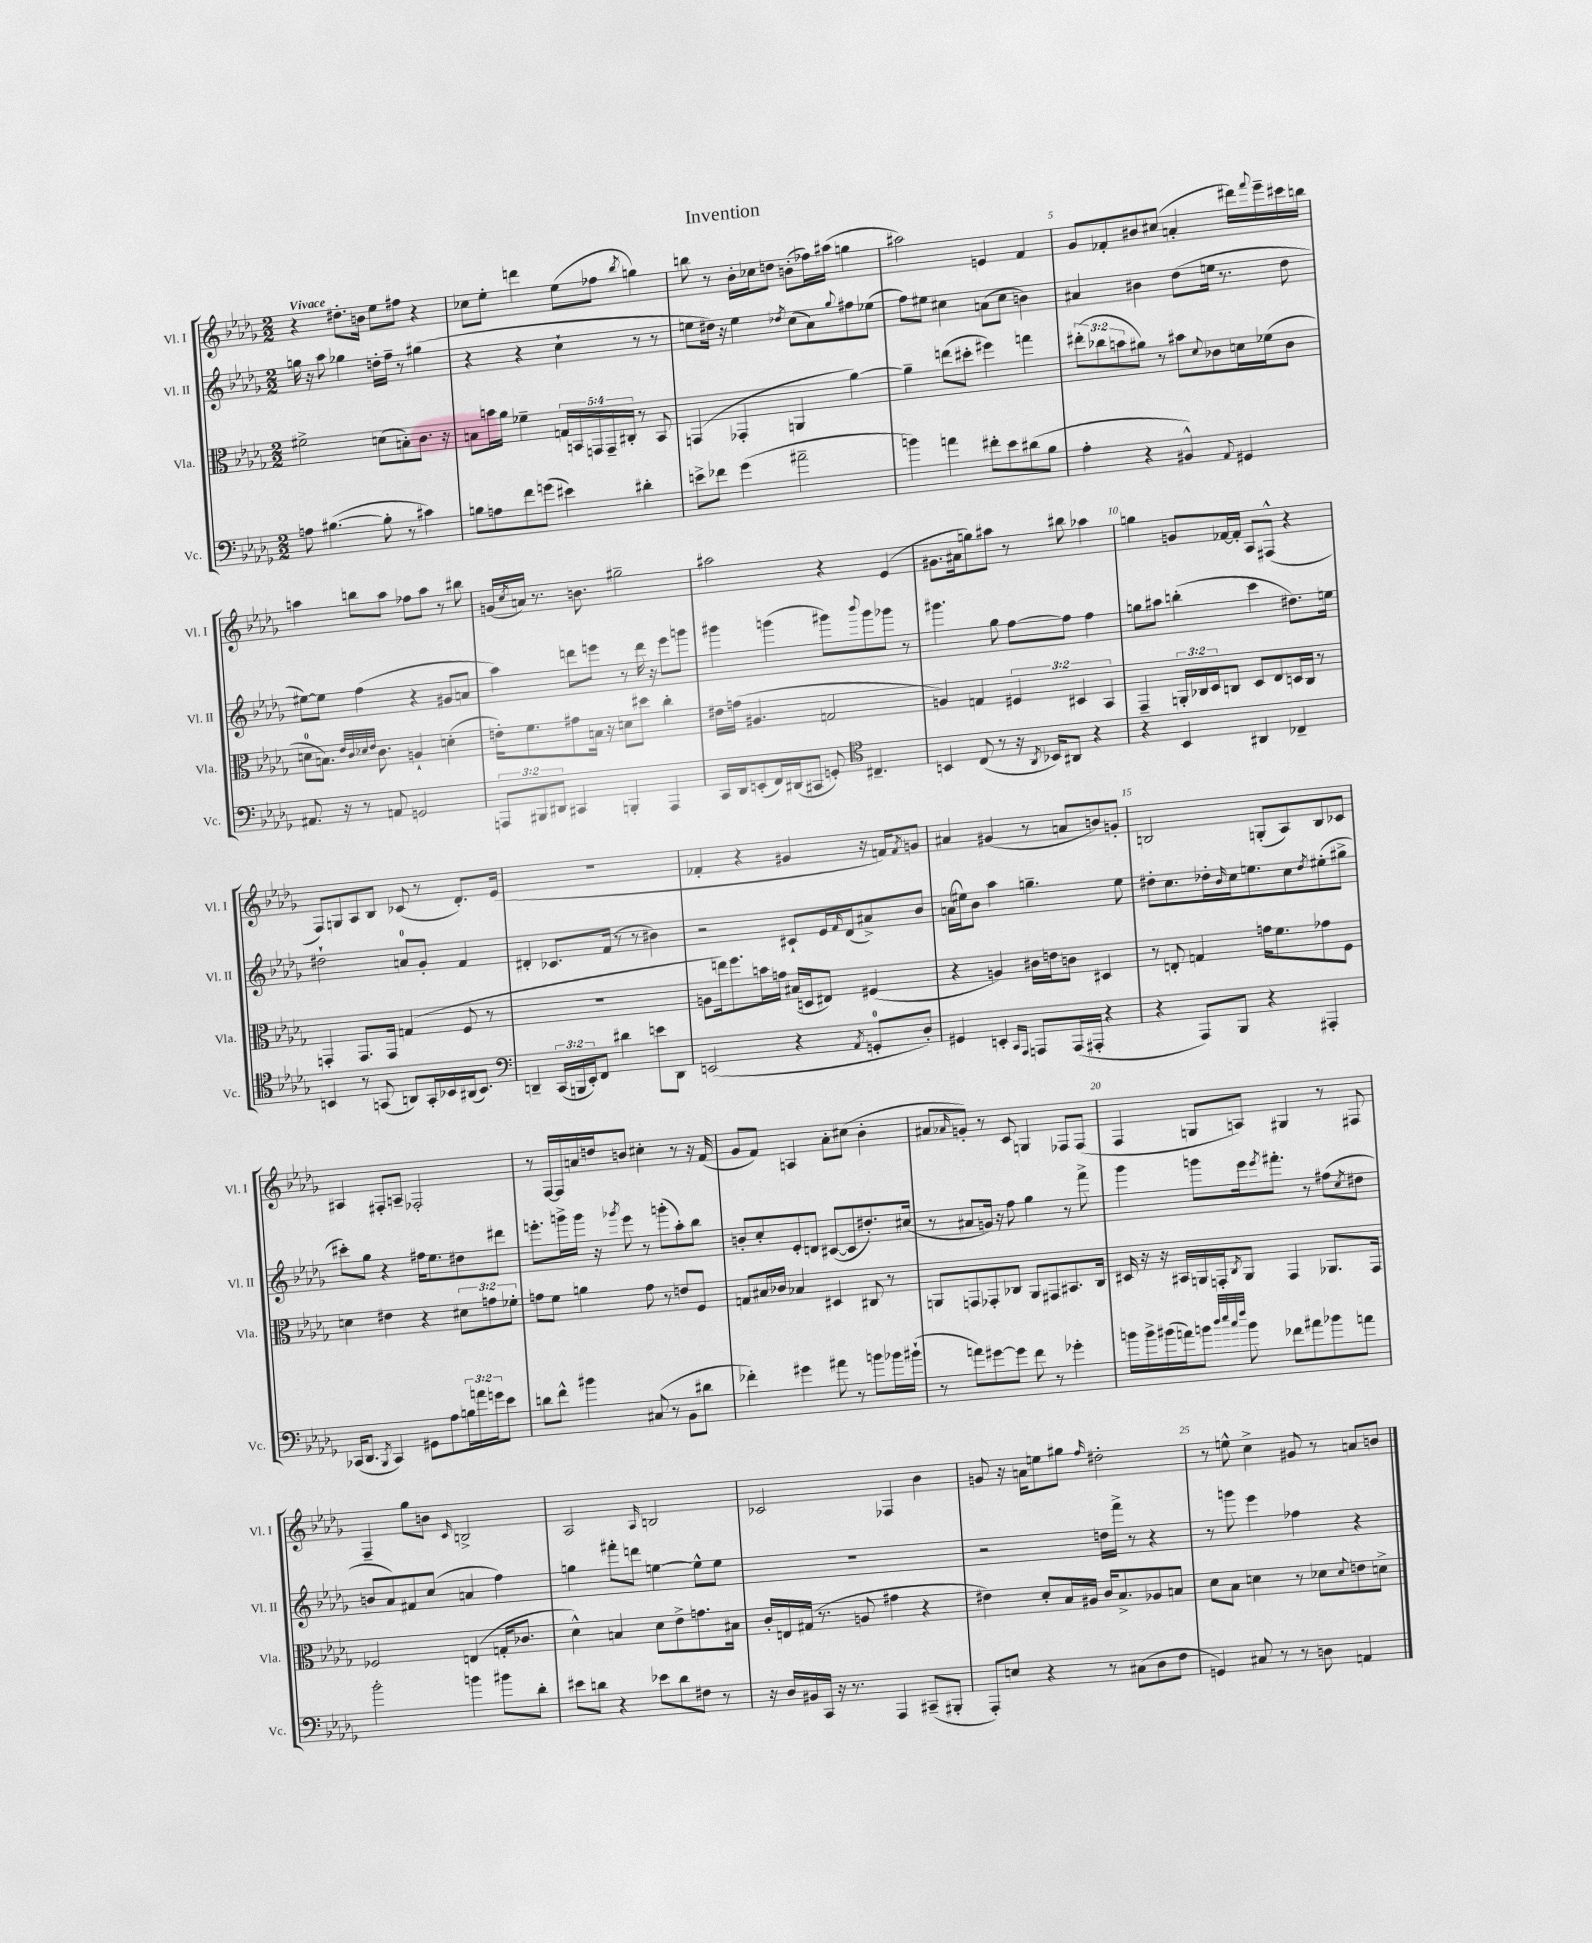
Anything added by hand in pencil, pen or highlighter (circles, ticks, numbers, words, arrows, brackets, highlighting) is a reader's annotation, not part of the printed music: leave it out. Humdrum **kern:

**kern	**kern	**kern	**kern
*staff4	*staff3	*staff2	*staff1
*clefF4	*clefC3	*clefG2	*clefG2
*k[b-e-a-d-g-]	*k[b-e-a-d-g-]	*k[b-e-a-d-g-]	*k[b-e-a-d-g-]
*M2/2	*M2/2	*M2/2	*M2/2
8A	2f#^	16gg	4r
.	.	16r	.
([4.B#	.	8aa-	.
.	.	4gg-	8.dd#'
.	.	.	16b
8B#']	(8d	16dd'	8ee-
.	.	16ff~	.
8r	8B')	8r	8ff#
4c#)	8.c	(4gg#	4r
.	16r	.	.
=	=	=	=
8B	8B	4r	8cc-
8A	16b	.	8ee-'
.	16a-	.	.
8f	4f-~	4r	4ddd
(8g	.	.	.
4e#)	20G	4cc`	(8ee-
.	20BB	.	.
.	20GG	.	.
.	.	.	8ff-
.	20GG~	.	.
.	20C#'	.	.
.	.	.	8qbb-
4d#'	8r	8r	4gg)
.	8BB	8r	.
=	=	=	=
8e^	(4GG	8ee	8bb
8f-	.	16dd#)	8r
.	.	16r	.
(4g-	4GG-'	4ee	16b-'
.	.	.	16cc-
.	.	.	8dd
.	.	8qdd-	.
2a#~	4AA	(8cc	(8b'
.	.	8a-)	16ff-)
.	.	.	(16aa#
.	.	8qqgg-	.
.	[4a-)	8ff#	4gg
.	.	(8ee-	.
=	=	=	=
4b)	4a-~]	8ff)	2aa#)
.	.	8ee#	.
4a	(8ee	4cc#	.
.	8dd#'	.	.
8f#'	4ff#)	(8a	4e
8e-	.	8cc#	.
(8d#	4gg	4b)	4f
8B-	.	.	.
=	=	=	=
4A-'	(12ee#'	4a#	8g-
.	12cc-	.	.
.	.	.	8f-'
.	12b	.	.
4r	8a#)	4b#	8b#
.	8r	.	(8cc#
4BB#^^)	8b#	(8dd-	4a'
.	8qqd-	.	.
.	8c-	16ee	.
.	.	8.r	.
8qqAA-	.	.	.
4GG#	16d	.	16ddd#)
.	.	.	8qqfff
.	(16f-	.	16eee-~
.	8c-	8dd-	16ccc#
.	.	.	16bb
=	=	=	=
8.AA#	8d	[8ee#)	4aa
.	8.B)	8ee#]	.
16r	.	.	.
8r	.	(4ff	8bb
.	32qqe-	.	.
.	32qqc	.	.
.	32qqd-	.	.
.	32qqe-	.	.
.	8.c	.	.
8AA	.	.	8aa
2GG	4A`	4r	8ff-
.	.	.	8aa
.	(4d'	8g#	8r
.	.	8a	8bb#
=	=	=	=
12AAA	16e')	4aa-)	(16g
.	.	.	8qcc
.	8.f	.	16a)
12BBB#	.	.	.
.	.	.	8.r
12DD#	.	.	.
4CC#	8g#	8ddd	.
.	.	.	8.b
.	16B	8eee	.
.	16r	.	.
4BBB'	8d	8r	2gg#~
.	8dd#	16ddd	.
.	.	16r	.
4AAA	4cc'	8eee	.
.	.	8ggg	.
=	=	=	=
16CC	16e#	4ggg#	2aa#
16DD-	(16g	.	.
(8EE'	4.A#	.	.
16FF)	.	(4ggg	.
(16DD#	.	.	.
8CC#	.	.	.
8GG')	2G	8ggg#)	4r
*clefC4	*	*	*
.	.	8qqbbb-	.
4.C#~	.	8ggg#	.
.	.	8ggg-	(4e-
.	.	8r	.
=	=	=	=
4BB	4A)	4.ggg#	8.g#
.	.	.	16a#
(8C	4G	.	8gg)
8r	.	8gg-	8aa#
16r	6F#	[8ff	8r
8qAA-	.	.	.
16BB-)	.	.	.
8AA#	.	8ff]	8bb#
.	6D#	.	.
4r	.	4ff	4aa-
.	6BB-	.	.
=	=	=	=
4r	4GG-~	8gg	4gg
.	.	8aa#	.
4BB-	24AA'	(4bb'	8g
.	24C-	.	.
.	24D-	.	.
.	8C	.	[16f-
.	.	.	16f-']
4AA#	8D-	4ccc	8A-
.	8E-	.	(8F#^^
4C-~	16D	8.dd#)	4r
.	16C	.	.
.	8r	.	.
.	.	16ee	.
=	=	=	=
4BB	4GG'	2dd#`	8F)
.	.	.	8G
8r	8.GG	.	8A-
(8GG	.	.	8B-
.	16GG	.	.
8AA)	(4G	8a	(8c-
16GG'	.	8g-'	8r
16BB-	.	.	.
(16AA#	8F	4f	8.d-')
8.BB-)	.	.	.
.	8r	.	.
.	.	.	(16e-
=	=	=	=
*clefF4	*	*	*
4DD~	1r	4d#'	1r
(24CC	.	8.c-	.
24BBB	.	.	.
24EE-')	.	.	.
8FF	.	.	.
.	.	(16f	.
4d#	.	8r	.
.	.	8r	.
8e	.	4b#)	.
8DD	.	.	.
=	=	=	=
(2EE	8A	2r	4f-'
.	16ee)	.	.
.	8.ff	.	.
.	.	.	4r
.	16b	.	.
.	16g	.	.
4r	(16B#	8c#`	4g#
.	16D	.	.
.	8E#)	16e-	.
.	.	16qqf	.
.	.	(16d-	.
8qAA-	.	.	.
8GG'	(4F#	8a#^)	16r
.	.	.	16f)
.	.	.	8qf
8D-')	.	8b-	8g
=	=	=	=
4GG#	4r	(16a	4a#
.	.	16ee#)	.
.	.	8b-	.
4EE'	4A)	4aa-	(4g#
16qqCC	.	.	.
16qqAAA-	.	.	.
8AAA	16c#	4.gg~	8r
.	16e	.	.
(16AAA	8c	.	8a
16AAA#'	.	.	.
4r	4D#	.	8b)
.	.	8ee#	8g'
=	=	=	=
4r	8r	8dd#'	2B
.	8E'	8.cc	.
8AAA-)	4G	.	.
.	.	16dd-'	.
.	.	16qqb-	.
8BBB-	.	16cc	.
.	.	8.ee	.
4r	16g	.	(8G'
.	8.f	.	.
.	.	8cc	8A-)
.	.	8qdd-	.
4AAA#'	8g-	(8ee#'	8B
.	8F	8gg#^	8c-
=	=	=	=
(16CC-	4d	8ccc#')	4A#
8.DD-	.	.	.
.	.	8gg-	.
8qBBB-	.	.	.
4CC-)	4e#	4r	8F#'
.	.	.	8A~
8GG#	4r	16ff#	2F-'
.	.	8.ee-	.
8A-	.	.	.
24B	12d#	8dd#	.
24a	.	.	.
24g	12g	.	.
8e-	.	8ddd#	.
.	12f-'	.	.
=	=	=	=
8d	8g	8.eee'	8r
8f^^	8f	.	[16F
.	.	16ggg^	16F]
4b#	4a	16ggg	16a
.	.	16r	16dd
.	.	8qggg-	.
.	.	8eee	8b
(8C#	8g	8r	4cc#'
8r	8r	(8ggg'	.
8BB-	8e	8aa-')	8r
8d#	8F	8bb-	16r
.	.	.	(16f
=	=	=	=
4f-')	8G	8b'	8g-
.	16B#	8cc'	8f)
.	16c-	.	.
4g#	4B-	8e-'	4A
.	.	8d	.
8a#	4D#	([8c#	8a-'
8r	.	8c#]	(8cc#
8b	8C#	8.dd#')	4b-'
16b-	8r	.	.
(16b#`	.	(16cc#	.
=	=	=	=
8r	8AA	8r	8a#
.	.	.	16qqa-
8a)	8GG	8a#	8g')
[8g#	8GG-'	16g)	8r
.	.	16r	.
8g#]	8C-	8ff	8c
8f	8AA	4gg-	4G
8r	8GG#	.	.
4g-'	8.BB#	8r	8F-
.	.	8fff^	(8F-
.	16C-	.	.
=	=	=	=
16b	16D#	4ggg-	4F
16b^	16r	.	.
(16b#	16r	.	.
16a)	16BB#	.	.
8b	16AA	8ggg	8G
.	16GG'	.	.
32qqdd-	.	.	.
32qqee-	.	.	.
32qqcc	.	.	.
32qqff	8qC	.	.
8b	8AA	16eee-	8A)
.	.	8qeee-	.
.	.	8.fff#'	.
8f-	4GG	.	4G#
8a#	.	8r	.
8b-	8.AA-	(8ff#	8r
.	.	8qcc	.
8a	.	8dd#	8F#
.	16GG	.	.
=	=	=	=
2b-'	2F-	8b	4F~
.	.	8a-)	.
.	.	8f#	8gg-
.	.	(8cc	8b
.	.	.	16qqc
4b	(4E	4a	2B^
8b#	16G'	4ff)	.
.	8.c-	.	.
8d-'	.	.	.
=	=	=	=
8e#	4d-^^)	4gg	2A-
8d	.	.	.
4r	4B	8fff#'	.
.	.	8ddd	.
.	.	.	16qqA-
8e-	8d-	[4ee	2B
8d	8e-^	.	.
8F#	8.g	8ee^^]	.
8r	.	8ee	.
.	16B#	.	.
=	=	=	=
16r	16c'	1r	2c-
16D-	16E	.	.
16BB#	(16G#	.	.
16CC	8.r	.	.
16r	.	.	.
8.r	.	.	.
.	8A	.	.
4AAA-	4g#	.	4F-
(8CC#~	4r	.	4b-
8BBB#'	.	.	.
=	=	=	=
8AAA-')	4e#)	2r	8g
8E	.	.	16r
.	.	.	16a
4r	8d-'	.	8ee
.	16B-	.	8gg#
.	16A#	.	.
.	.	.	16qqff
8r	16c	16dd	2dd#'
.	8.B-^	16fff^	.
(8C#	.	8r	.
8D-	8A-	4r	.
8F	8B	.	.
=	=	=	=
4GG)	8d-	8r	8r
.	8B-	8ggg	8ee^^
8C#	4d	4eee-	4cc^
8r	.	.	.
8r	8r	4ff-	8g#
8D	8d-	.	8r
.	8qqd-	.	.
4AA	8e	4r	8a
.	8d^	.	8b
==	==	==	==
*-	*-	*-	*-
